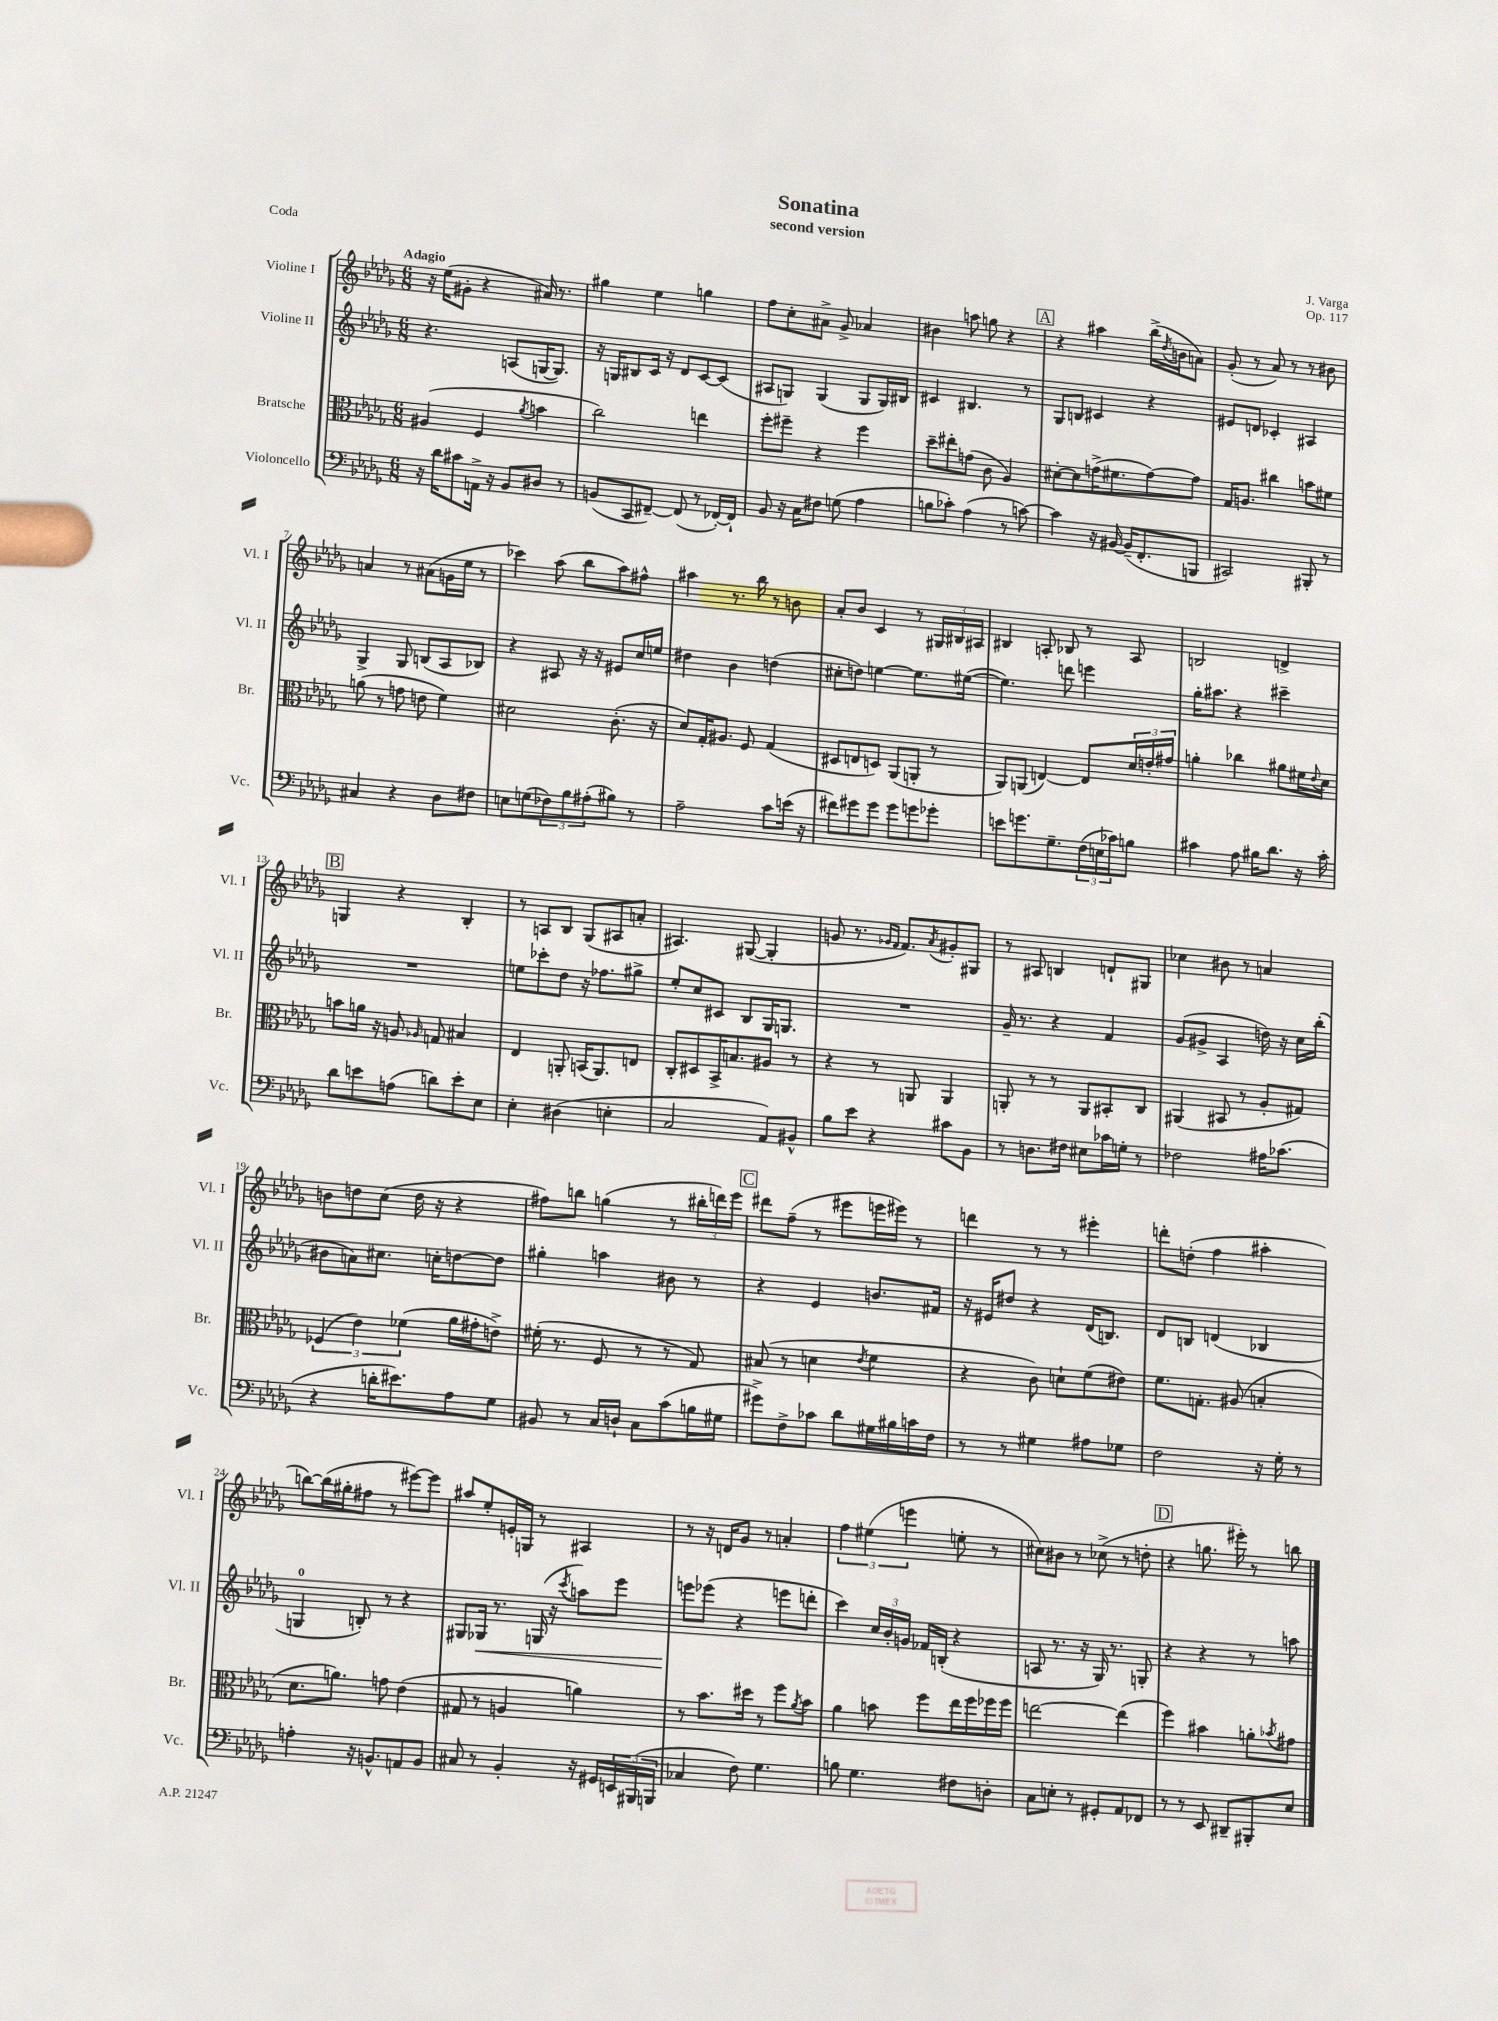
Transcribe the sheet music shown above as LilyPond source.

\header { title = "Sonatina" composer = "J. Varga" subtitle = "second version" opus = "Op. 117" piece = "Coda" }
<<
\new StaffGroup <<
\new Staff = "s0" \with { instrumentName = "Violine I" shortInstrumentName = "Vl. I" } {
    \clef treble \key des \major \numericTimeSignature \time 6/8 \tempo "Adagio"
    r16 ees''16( gis'8-. r4 ais'16) r8. |
    gis''4 ees''4 g''4 |
    f''8 c''8-. ais'8-> ges'8-> aes'4 |
    bis'4 a''8 g''8 r4 |
    \mark \markup { \box "A" } r4 ais''4 bes''16->( \acciaccatura { des''8 } b'16 a'8) |
    ges'8-.( r8 aes'8) r8 r8 bis'8 |
    a'4 r8 ais'8( g'16 ees''16 r8 |
    ces'''4) aes''8( bes''8 aes''8) fis''8-^ |
    ais''4 r8. bes''16 r8 b'8 |
    aes'8-. bes'8 c'4 r8 \tuplet 3/2 { gis16 bis16 ais16 } |
    bis4 a8-. bes8 r8 a8 |
    b2 d'4-> |
    \mark \markup { \box "B" } g4 r4 bes4-. |
    r8 a8 bes8 ges8( ais8 a'8-. |
    ais4.) gis8~( gis4-. |
    g'8 r8. \grace { ges'16 f'16 } f'8.) \acciaccatura { aes'8 } gis'8-. gis8 |
    r8 ais8 b4 d'8-! gis8 |
    ces''4 bis'8 r8 a'4 |
    b'8 d''8 c''8( d''16 r16 r4 |
    fis''8) b''8 g''4( r8 \tuplet 3/2 { bis''16-. d'''16) ees'''16 } |
    \mark \markup { \box "C" } dis'''8 f''8--( r8 eis'''8 e'''16 eis'''16) r8 |
    d'''4 r8 r8 eis'''4-. |
    d'''8-. d''8-.( f''4 ais''4-. |
    b''8~) b''16( gis''16-. fis''8 r8 eis'''8~) eis'''8 |
    ais''8 ees''8-. e'16-. g16 r8 ais4 |
    r8 r16 d'16 ges'8 r8 a'4-. |
    \tuplet 3/2 { f''4 eis''4( e'''4 } e''8-. r8 |
    cis''8) bis'8 r8 ces''8->( r8 d''8-. |
    \mark \markup { \box "D" } r4 g''8. eis'''16-.) r8 b''8 \bar "|." |
}
\new Staff = "s1" \with { instrumentName = "Violine II" shortInstrumentName = "Vl. II" } {
    \clef treble \key des \major \numericTimeSignature \time 6/8
    r4. a8( g16~ g8.) |
    r16 g16 bis8 c'16 r16 des'8 c'8~ c'8( |
    ais8 g8) g4( g8 g16) bis16 |
    cis'4 bis4. r8 |
    \mark \markup { \box "A" } ges8 b8 cis'4 r4 |
    eis'8 d'8 ces'4-. ais4 |
    ges4-> ges8 b8( aes8 bes8) |
    r4 ais8 r16 r16 eis'8 c''16 e''16 |
    dis''4 bes'4 d''4( |
    cis''8-. d''8) e''4~ e''8. eis''16~( |
    eis''4.) d'''8 e'''4 |
    ges''16-. ais''8. r4 cis'''4-- |
    \mark \markup { \box "B" } R2. |
    e''8 ces'''8-. des''8 r16 fes''8. gis''8-> |
    ees''8-. c''8 cis'8 bes8 ges16 g8. |
    R2. |
    ges'16-- r8. r4 f'4 |
    ges'8( gis'8-> aes4 d''16) r16 c''16 bes''16-.( |
    bis'8 a'8) cis''8. c''16-. d''8~ d''8 |
    gis''4-. a''4 bis'8 r8 |
    \mark \markup { \box "C" } r4 ees'4 b'8. fis'16 |
    r16 eis'16 dis''8 r4 des'16( b8.) |
    des'8 b8 d'4( bes4 |
    g4-0 b8-.) r8 r4 |
    gis8 ges16\< r8. g16( r16 \acciaccatura { c'''8 } a''8) ees'''8 |
    e'''8\! ees'''8( r4 e'''8 d'''8-. |
    c'''4) \tuplet 3/2 { c''16 bes'16-. g'16 } fes'16 b16-.( r4 |
    a8 r8. r16 ges16) r8. g8-. |
    \mark \markup { \box "D" } r4 r4 r8 a''8 \bar "|." |
}
\new Staff = "s2" \with { instrumentName = "Bratsche" shortInstrumentName = "Br." } {
    \clef alto \key des \major \numericTimeSignature \time 6/8
    ais4( f4 \acciaccatura { aes'8 } b'4 |
    c''2) e''4 |
    f''8-. fis''8-- r4 fis''4 |
    des''8-- eis''8-. g'8( c'8 aes4) |
    \mark \markup { \box "A" } dis'8~-. dis'8 g'16->( fis'8. g'8~) g'8 |
    ges16 a8. cis''4 b'8 fis'8 |
    a'8( r8 g'8 e'8 f'4) |
    dis'2 c'8.-.( r16 |
    des'8) ges16-. ais8. f8 ges4( |
    dis8 e8 d8) aes,8( a,8-. r8 |
    aes,8) a,8( e4~) e8 \tuplet 3/2 { des'16 e'16-. gis'16 } |
    a'4-. ces''4 ais'8 fis'16 \appoggiatura { ees'8 } des'16 |
    \mark \markup { \box "B" } b'8 a'16 r16 a8 \grace { aes16 } g8 bis4 |
    ees4 a,8-. b,16( a,8.) e8 |
    c8-. dis8 bes,16-> b8. ais8 r8 |
    r4 r8 a,8 a,4 |
    a,8-. r8 r8 a,8 bis,8-. c8 |
    ais,4( bis,8 r8 aes8-. gis8) |
    \tuplet 3/2 { fes4( ees'4) fes'4( } aes'16 gis'16-. e'8->) |
    fis'16-.( r8. f8 r8 r8 ges8) |
    \mark \markup { \box "C" } bis8( r8 d'4 \acciaccatura { ees'8 } f'4 |
    r4 c'8) d'8-! f'8( eis'8) |
    f'8. g8.-. ais8( b4-. |
    des'8. a'8.) g'8 ees'4( |
    gis8 r8 a4 a'4) |
    r8 bes'8. dis''16 r8 f''8 \acciaccatura { aes'8 } bes'8 |
    aes'4 b'8 f''8 ees''16 f''16 fes''16 fes''16 |
    e''2~ e''4( |
    \mark \markup { \box "D" } f''4) bis'4 a'8-. \acciaccatura { bes'8 } gis'8 \bar "|." |
}
\new Staff = "s3" \with { instrumentName = "Violoncello" shortInstrumentName = "Vc." } {
    \clef bass \key des \major \numericTimeSignature \time 6/8
    r16 des'16 cis'8 a,16-> r16 bes,8 dis8 r8 |
    b,8( c,8 fis,8~--) fis,8( r8 fes,16~-.) fes,16-! |
    bes,8 r16 c16 fis8 g8( aes4 |
    b8 ces'8-.) aes4( r8 c'8~) |
    \mark \markup { \box "A" } c'4 r16 bis,16~ bis,16--( f,8.-. b,,8 |
    cis,2) bis,,8-. r8 |
    cis4 r4 des8 fis8 |
    e8 g8( \tuplet 3/2 { fes8) bes8 ais8-.( } bis8) r8 |
    aes2-- c'8 e'16( r16 |
    fis'8) gis'8 gis'8 gis'8 g'8 ges'8-. |
    e'8 g'8. ges8.-- \tuplet 3/2 { f16( e16 ces'16) } b8 |
    cis'4 aes8 bis16 des'8. r16 cis'16-. |
    \mark \markup { \box "B" } des'8 e'8 a8( d'8) e'8-. ees8 |
    ees4-. dis4( e4-. |
    c2 aes,8) bis,8-^ |
    bes8 ees'8 r4 cis'8 bes,8 |
    r8 d8. fis16 eis8 ces'16 g16-. r8 |
    fes2 ais16 ces'8.( |
    r4 d'16-. eis'8.) aes8 ges8 |
    bis,8 r8 c16 d16-! c8 c'8( b16 gis16 |
    \mark \markup { \box "C" } gis'8->) f8-> ces'8 des'8 gis16 bis16 c'16 f16 |
    r8 r8 gis4 ais8 ges8 |
    f2 r16 ges16-. r8 |
    a4-. r16 b,8.-^ a,8 b,8 |
    cis8 r8 bes,4-. r16 gis,16 \tuplet 3/2 { e,16 bis,,16( b,,16 } |
    ces4 f8) ges4. |
    b8 ges4. fis8 d8-. |
    c8 e8-. r8 gis,8-. aes,8 fes,8 |
    \mark \markup { \box "D" } r8 r8 ees,8 dis,8-- bis,,8-. ees8 \bar "|." |
}
>>
>>
